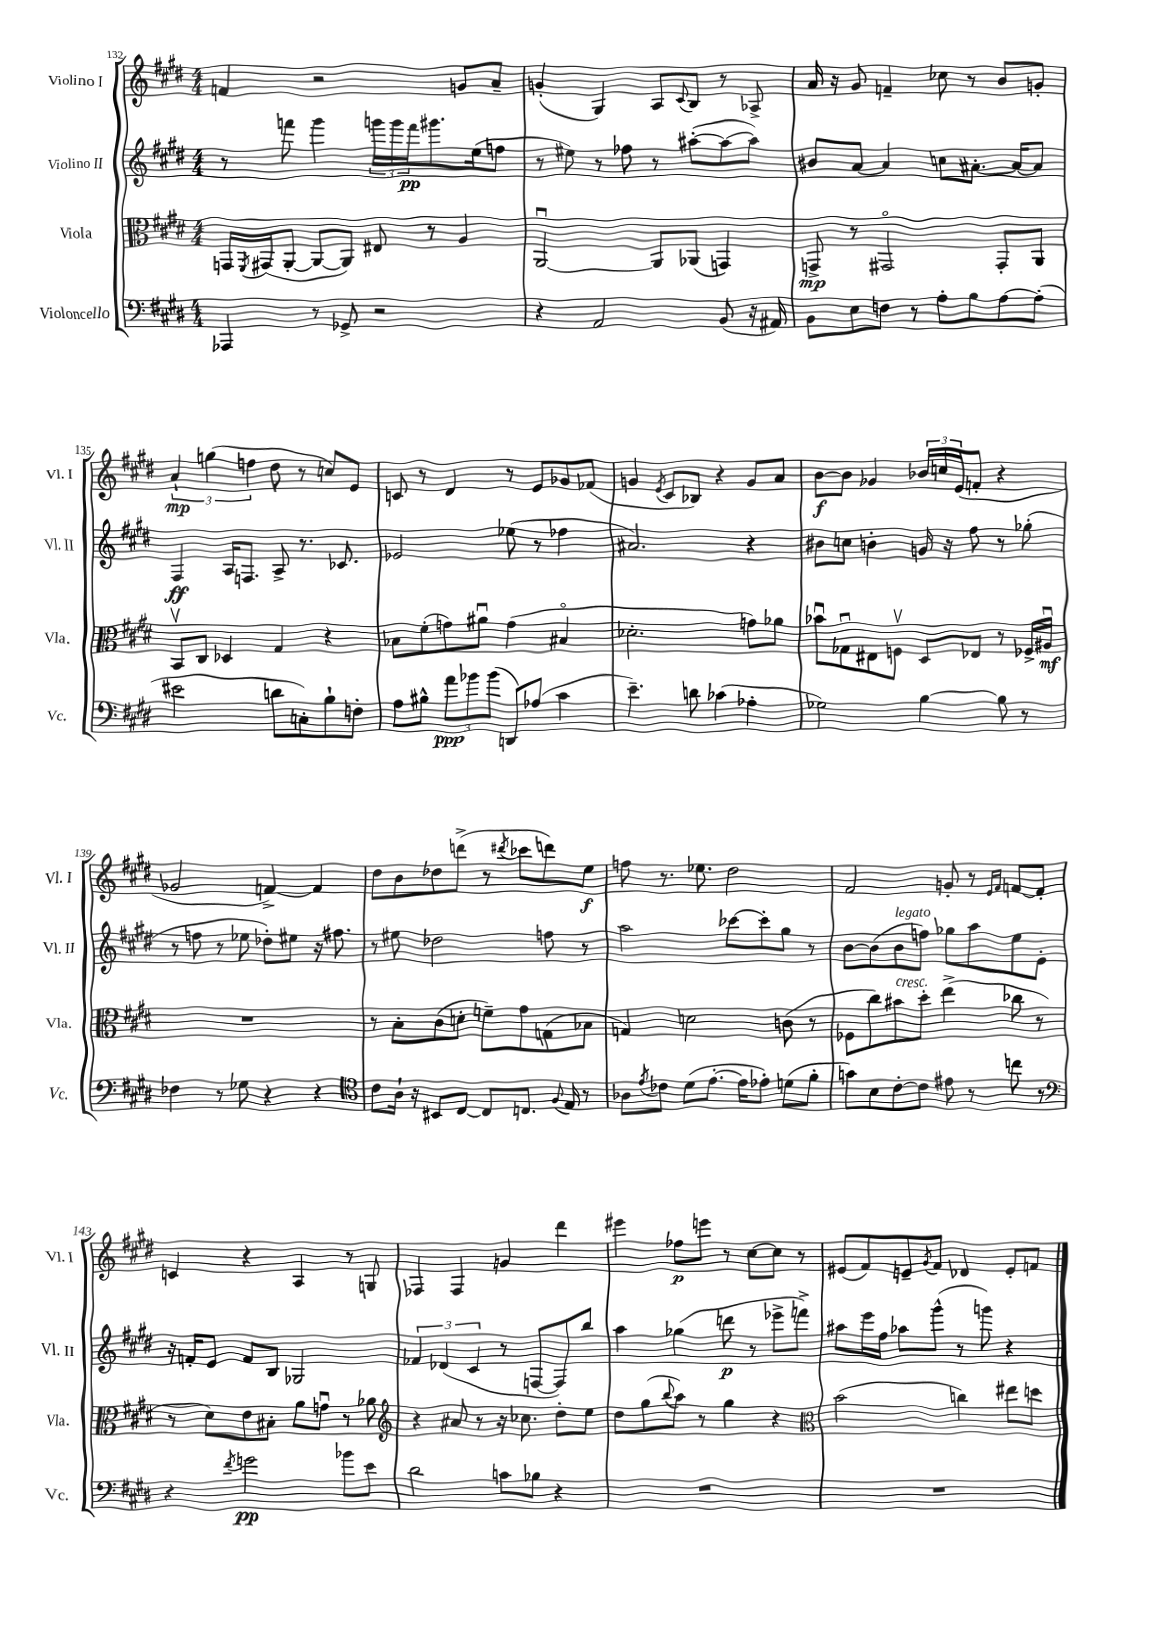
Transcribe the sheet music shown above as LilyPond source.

<<
\new StaffGroup <<
\new Staff = "s0" \with { instrumentName = "Violino I" shortInstrumentName = "Vl. I" } {
    \clef treble \key e \major \numericTimeSignature \time 4/4
    f'4 r2 g'8 a'8-- |
    g'4-.( gis4) a8 \appoggiatura { cis'8 } b8 r8 aes8-> |
    a'16 r16 gis'8 f'4-- ces''8 r8 b'8 g'8-. |
    \tuplet 3/2 { a'4-!\mp g''4( f''4 } dis''8 r8 c''8) e'8 |
    c'8 r8 dis'4 r8 e'8 ges'8 fes'8( |
    g'4 \acciaccatura { e'8 } cis'8 bes8) r4 g'8 a'8 |
    b'8~\f b'8 ges'4 \tuplet 3/2 { bes'16 c''16 e'16( } f'8-. r4 |
    ges'2 f'4~->) f'4 |
    dis''8 b'8 des''8 d'''8->( r8 \acciaccatura { dis'''8 } ces'''8 d'''8) e''8\f |
    f''8 r8. ees''8. dis''2 |
    fis'2 g'8-. r8 \grace { e'16 fis'16 } f'8~ f'8-. |
    c'4 r4 a4 r8 g8 |
    fes4 fes4 g'4 dis'''4 |
    eis'''4 fes''8\p e'''8 r8 cis''8~ cis''8 r8 |
    eis'8( fis'8) e'8-- \acciaccatura { gis'8 } fis'8 des'4 e'8-. f'8 \bar "|." |
}
\new Staff = "s1" \with { instrumentName = "Violino II" shortInstrumentName = "Vl. II" } {
    \clef treble \key e \major \numericTimeSignature \time 4/4
    r8 f'''8 gis'''4 \tuplet 3/2 { g'''16 g'''16 f'''16\pp } gis'''8. e''16( f''8 |
    r8 eis''8) r8 fes''8 r8 ais''8~-.( ais''8~ ais''8) |
    bis'8 a'8~ a'4 c''8 ais'8.~-. ais'16~ ais'8 |
    fis4\ff a16 f8. a8-> r8. ces'8. |
    ees'2 ees''8( r8 fes''4 |
    ais'2.) r4 |
    bis'8 c''8 b'4-. g'16 r16 fis''8 r8 ges''8-.( |
    r8 f''8 r8 ees''8 des''8-.) eis''8 r16 fis''8. |
    r8 eis''8 des''2 f''8 r8 |
    a''2 ces'''8~ ces'''8-. gis''8 r8 |
    b'8~ b'8( b'8^\markup { \italic "legato" } f''8) ges''8 a''8 e''8 e'8-. |
    r16 f'16-. e'8 f'8 b8 ges2 |
    \tuplet 3/2 { fes'4 des'4( cis'4 } r8 f8~ f8) b''8 |
    a''4 ges''4( d'''8\p r8 ees'''8-> f'''8->) |
    ais''8 e'''16 fis''16 aes''8 gis'''8-^( r8 g'''8) r4 \bar "|." |
}
\new Staff = "s2" \with { instrumentName = "Viola" shortInstrumentName = "Vla." } {
    \clef alto \key e \major \numericTimeSignature \time 4/4
    g,16 \acciaccatura { fis,8 } gis,16( a,8~-. a,8~ a,8) eis8 r8 a4 |
    a,2~\downbow a,8 aes,8( g,4) |
    g,8->\mp r8 gis,2\flageolet gis,8-. a,8 |
    b,8\upbow cis8 des4 gis4 r4 |
    bes8 fis'8-.( g'8) ais'8\downbow g'4( bis4\flageolet |
    des'2.-. g'8) aes'8 |
    bes'8\downbow ges8\downbow eis8 f8\upbow dis8 ees8 r8 fes16-> ais16\downbow\mf |
    R1 |
    r8 b8-. cis'8( d'8-. f'8--) gis'8 g8( bes8 |
    g4) d'2 c'8( r8 |
    fes8 cis''8) bis'8^\markup { \italic "cresc." } dis''8-. e''4->( ces''8 r8 |
    r8 dis'8) e'8 bis8-. a'8 g'8\downbow r8 aes'8 |
    \clef treble r4 ais'8 r8 r16 ces''8. dis''8-. e''8 |
    dis''8 gis''8( \appoggiatura { b''8 } a''8) r8 gis''4 r4 |
    \clef alto b'2( c''4) eis''8 d''8 \bar "|." |
}
\new Staff = "s3" \with { instrumentName = "Violoncello" shortInstrumentName = "Vc." } {
    \clef bass \key e \major \numericTimeSignature \time 4/4
    aes,,4 r8 ges,8-> r2 |
    r4 a,2 b,8( r16 ais,16) |
    b,8 e8 f8 r8 a8-. b8 a8~ a8-.( |
    eis'2 d'8 c8-.) b8-! f8-. |
    a8 bis8-^ \tuplet 3/2 { a'8\ppp bes'8 bes'8( } d,8) aes8( cis'4 |
    e'4.--) d'8 ces'4( aes4-. |
    ges2) b4~ b8 r8 |
    fes4 r8 ges8 r4 r4 |
    \clef tenor cis'8 a16-! r16 bis,8 cis8~ cis8 c8. \appoggiatura { fis8 } e16 r8 |
    aes8 \acciaccatura { e'8 } ces'8 dis'8( e'8.~-. e'16 ees'8-.) d'8( fis'8-. |
    g'8) b8 cis'8~-. cis'8 eis'8 r8 c''8 r8 |
    \clef bass r4 \acciaccatura { fis'8 } g'2\pp bes'8 e'8 |
    dis'2 c'8 bes8 r4 |
    R1 |
    R1 \bar "|." |
}
>>
>>
\layout { \context { \Score currentBarNumber = #132 } }
